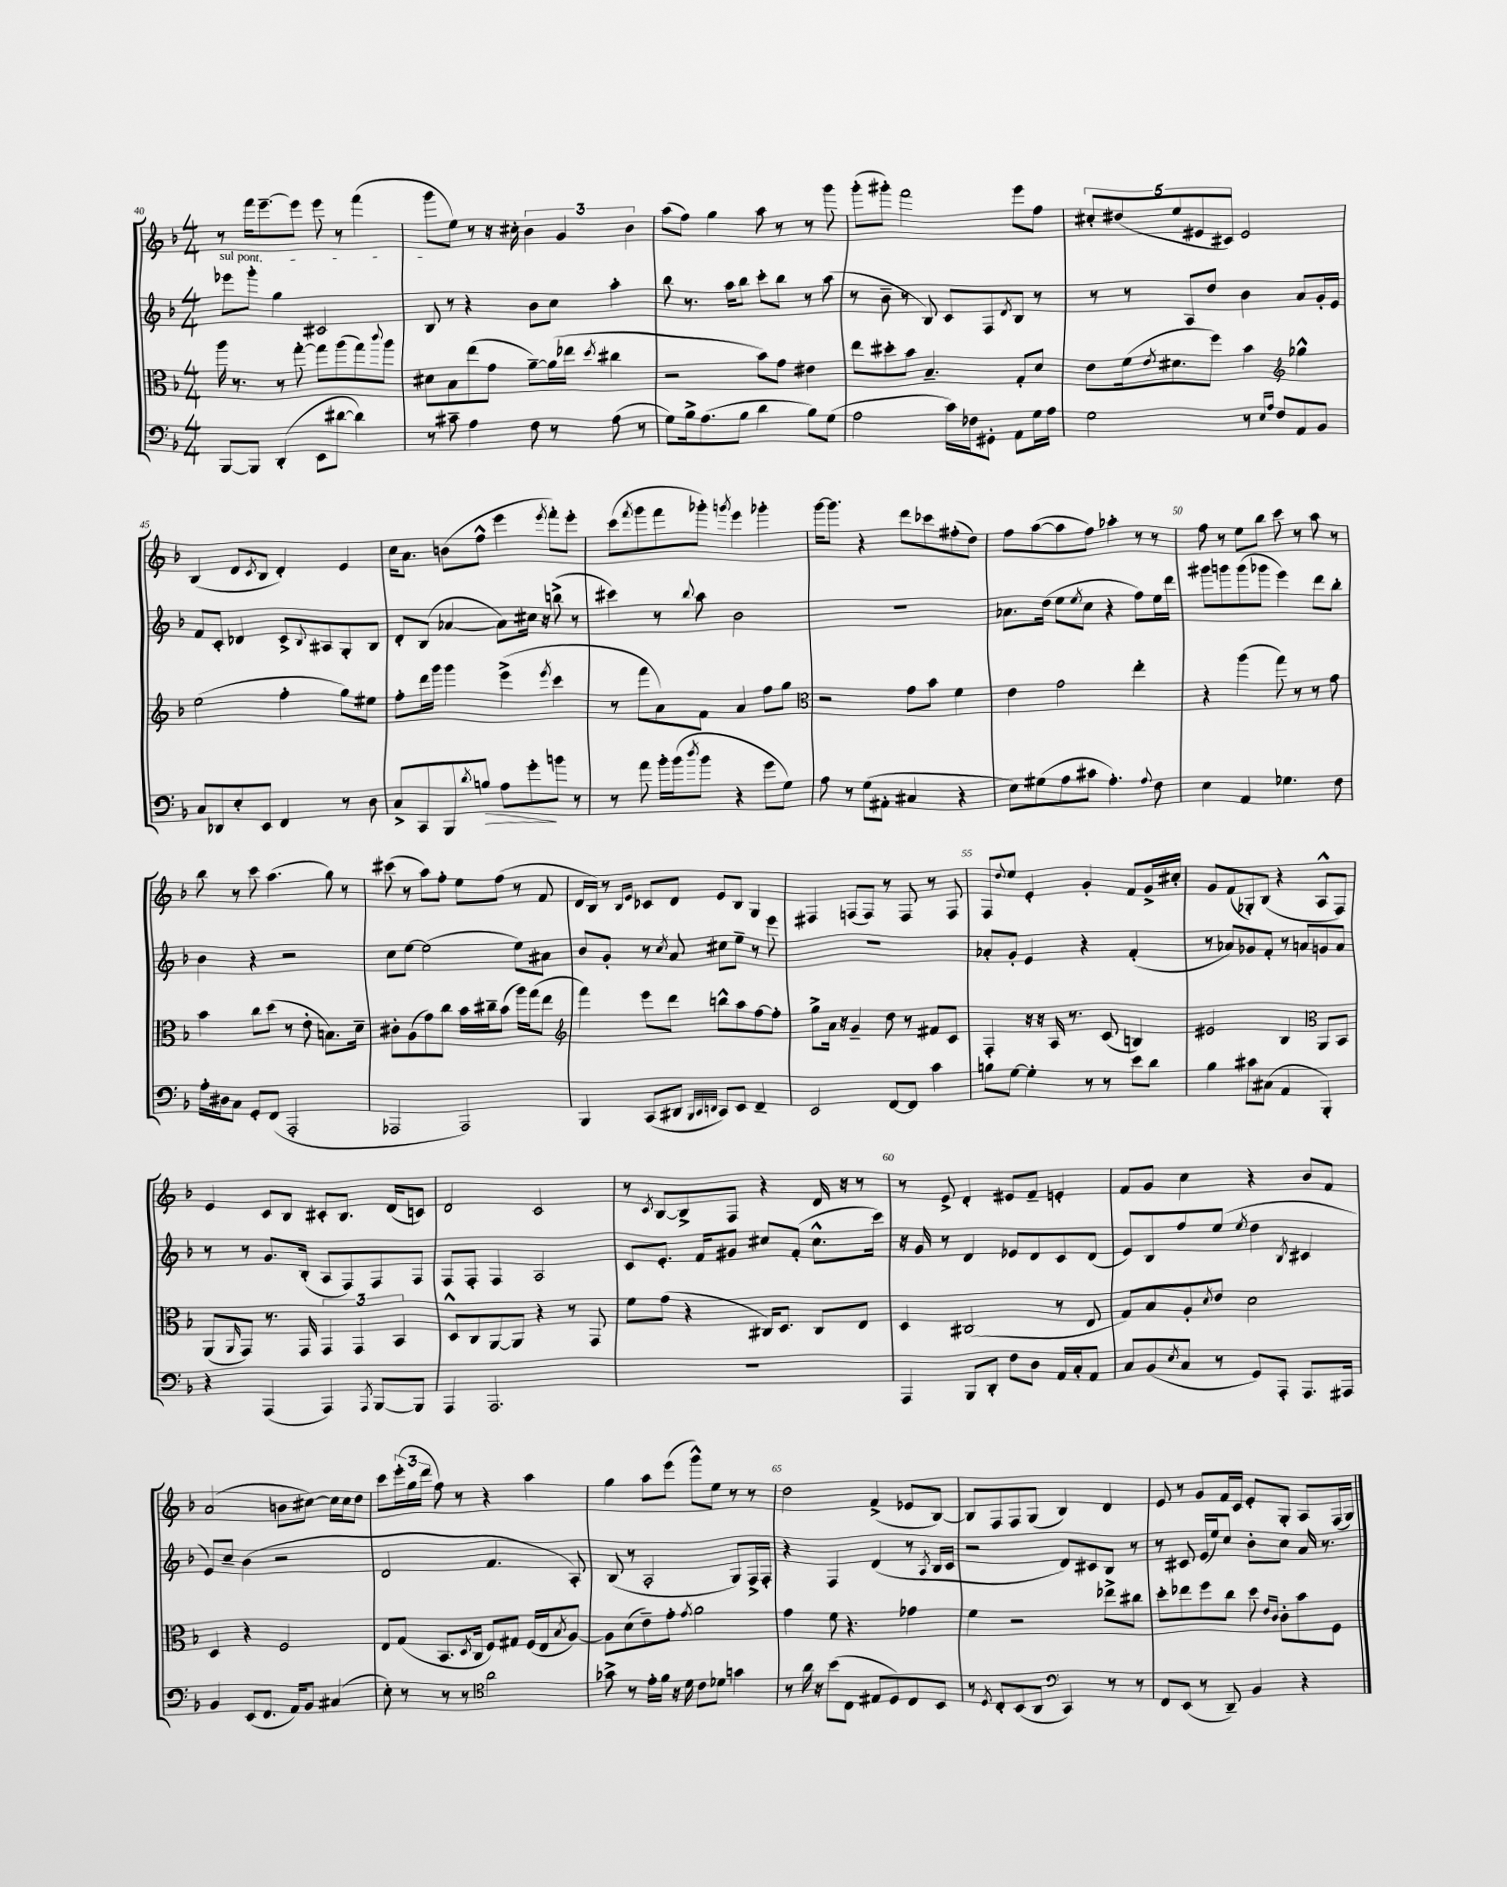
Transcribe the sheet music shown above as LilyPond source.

<<
\new StaffGroup <<
\new Staff = "s0" {
    \clef treble \key f \major \numericTimeSignature \time 4/4
    r8 f'''16 e'''8.~-- e'''8 e'''8 r8 f'''4( |
    g'''8 e''8) r8 r16 cis''16-. \tuplet 3/2 { bes'4 g'4 bes'4 } |
    a''8( f''8) g''4 a''8 r8 r8 g'''8 |
    g'''8-.( gis'''8-.) f'''2 e'''8 f''8 |
    \tuplet 5/4 { cis''8-. dis''8( e''8 eis'8 cis'8) } eis'2 |
    bes4( d'8 \acciaccatura { c'8 } bes8 d'4-.) e'4 |
    c''16 a'8. b'8( f''8-^ e'''4 \acciaccatura { e'''8 } f'''8-.) e'''8-. |
    c'''8( \acciaccatura { f'''8 } g'''8 f'''8 ges'''8-.) \acciaccatura { g'''8 } e'''4 ges'''4-. |
    g'''16~ g'''8. r4 d'''8 ces'''8 fis''8-.( d''8) |
    f''8 a''8~( a''8 f''8) aes''4-. r8 r8 |
    f''8 r8 e''8 bes''8 c'''8 r8 a''8 r8 |
    bes''8 r8 c'''8 a''4.( g''8) r8 |
    cis'''8( r8 a''8) f''8-. e''8 f''8( r8 f'8 |
    d'16 bes16) r8 \grace { bes16 e'16 } ces'8 d'8 e'8 bes8 g4 |
    fis4 f8( f8) r8 f8 r8 f8 |
    f8 \appoggiatura { d''8 } e''8 e'4-. g'4-. f'8 g'16-> cis''16-. |
    g'8 f'8( ges8-.) bes8( r4 a8-^ f8) |
    e'4 c'8 bes8 cis'8-. bes8. d'16( c'8) |
    d'2 c'2 |
    r8 \acciaccatura { c'8 } bes8~ bes8-> f8 r4 d'16 r16 r8 |
    r8 e'8-> d'4-. eis'8 f'8-- e'4-. |
    f'8 g'8 c''4 r4 bes'8 f'8 |
    a'2( b'8 cis''8~) cis''16 cis''16 d''8 |
    c'''8 \tuplet 3/2 { e'''16-.( g''16 d'''16 } f''8) r8 r4 a''4 |
    g''4 a''8 e'''8( g'''8-^) e''8 r8 r8 |
    d''2 f'4->( ees'8 bes8~) |
    bes8 f8 f8 g8( bes4) d'4 |
    e'8 r8 g'8 f'16 c'16 e'8-. g8-. a8 f16( g16) \bar "|." |
}
\new Staff = "s1" {
    \clef treble \key f \major \numericTimeSignature \time 4/4
    \once \override TextSpanner.bound-details.left.text = \markup { \italic "sul pont." } ees'''8\startTextSpan g'''8-. g''4 cis'2 |
    bes8\stopTextSpan r8 r4 bes'8 c''8 a''4-. |
    bes''8 r8. a''16 bes''8 c'''8-. bes''8 r8 a''8( |
    r8 bes'8-- r8 bes8) c'8 f8 \acciaccatura { d'8 } bes8 r8 |
    r8 r8 a8 d''8 bes'4 a'8 g'16-. e'16 |
    f'8 c'8-. des'4 c'8-> \appoggiatura { bes8 } ais8 g8-. bes8 |
    d'8-. bes8( aes'4~ aes'8) cis''16 r16 b''8->( r8 |
    cis'''4) r8 \appoggiatura { bes''8 } a''8 bes'2 |
    R1 |
    aes'8. d''16( e''8 \acciaccatura { e''8 } c''8 r4 f''8) e''16 d'''16 |
    gis'''8 g'''8 g'''8( ges'''8 e'''4) d'''8 bes''8-. |
    bes'4 r4 r2 |
    c''8 e''8~ e''2( e''8) ais'8 |
    bes'8 g'8-. r8 \acciaccatura { c''8 } a'8 cis''8 e''8-- r8 e'''8 |
    R1 |
    aes'8-. g'8-. e'4 r4 f'4-.( |
    r8 aes'8) ges'8 f'8-. r8 a'8 g'8 a'8 |
    r8 r8 g'8. bes16-.( a8 f8) f8 f8 |
    f8 f8-. f4 a2 |
    c'8 e'8.-. f'16 gis'8 cis''8 f'8-.( cis''8.-^ c'''16) |
    r16 g'16 r8 d'4 ees'8 d'8 c'8 d'8( |
    e'8) bes8 f''8 e''8( \acciaccatura { e''8 } d''4 \acciaccatura { bes8 } cis'4 |
    e'8) c''8-- bes'4( r2 |
    d'2 f'4. a8-.) |
    bes8( r8 a2-. g8) f16-> f16-. |
    r4 f4 d'4( r8 \acciaccatura { a8 } bes16 c'16 |
    r2 d'8) cis'8 bes8 r8 |
    r8 cis'8 e'16( e''16) c''8 bes'8-. c''8 a'16 r8. \bar "|." |
}
\new Staff = "s2" {
    \clef alto \key f \major \numericTimeSignature \time 4/4
    a''16 r8. r8 g''8~-. g''8 a''8( g''8) \appoggiatura { c'''8 } a''8 |
    dis'8 bes8 e''8( g'8 a'8~--) a'16( ees''16 \acciaccatura { d''8 } cis''4 |
    r2 bes'8) g'8 eis'4 |
    e''8 dis''8-. bes'8 bes4.-- g8-. d'8 |
    e'8 f'16( \acciaccatura { e'8 } dis'8. f''8) bes'4 \clef treble ges''4-^ |
    e''2( f''4-. g''8) eis''8 |
    f''8-. d'''16 g'''16 g'''4 e'''4->( \acciaccatura { e'''8 } c'''4 |
    r8 f'''8 a'8) f'8 a'4 f''8 g''8 |
    \clef alto r2 g'8 bes'8 f'4 |
    e'4 g'2 e''4-. |
    r4 a''4( g''8) r8 r8 g'8 |
    bes'4 c''8 d''8( r8 e'8-. b8.) d'16-- |
    cis'8-. a8( g'8) c''8 bes'16 cis''16-- bes'8( a''16) g''16( e''8 |
    \clef treble f'''4) e'''8 d'''8 b''8-^ a''8 f''8~ f''8-. |
    g''8-> a'16 r16 g'4-- d''8 r8 fis'8 c'8 |
    f4-. r16 r16 a16 r8. c'8( b4) |
    eis'2 bes4 \clef alto a,8 bes,8 |
    a,8( \grace { a,16 } g,8) r8. g,16 \tuplet 3/2 { g,4 g,4 bes,4 } |
    d8-^ c8 a,8~ a,8 r4 r8 g,8 |
    f'8 g'8( r4 cis16) d8. cis8 e8 |
    d4 cis2( r8 e8 |
    g8) bes8 a8-. \acciaccatura { d'8 } e'8 d'2 |
    d4 r4 f2 |
    e8 g8( bes,8. \acciaccatura { d8 } c16 f8) gis8 f16( e16 \acciaccatura { bes8 } a8~) |
    a8 d'8( e'8--) g'8-. \acciaccatura { g'8 } a'2 |
    g'4 f'8 r4. ges'4 |
    f'4 r2 ees''8-> cis''8 |
    d''8-. ees''8 f''8 c''8 d''8 \grace { e'16 c'16 } c'8-. bes'8 f8 \bar "|." |
}
\new Staff = "s3" {
    \clef bass \key f \major \numericTimeSignature \time 4/4
    bes,,8~ bes,,8 d,4-.( e,8 dis'8~ dis'4) |
    r8 cis'8-- a4 f8 r8 a8( r8 |
    g8) bes16-> a8.( bes8 d'4 bes8) g8( |
    a2 c'16) fes16 gis,8-. a,8 g16 a16 |
    g2 r8 \grace { e16 a16 } f8 a,8 bes,8 |
    c8 des,8 e8-. e,8 f,4 r8 d8 |
    c8-> c,8 bes,,8 \acciaccatura { d'8 } b8\> a8 g'8-.\! b'8 r8 |
    r8 a'8 bes'16-. bes'16( \acciaccatura { d''8 } bes'8 r4 g'8 g8) |
    a8 r8 g8( ais,8-. cis4 r4 |
    e8) gis8( a8 cis'8 a4.-.) \appoggiatura { a8 } f8 |
    e4 a,4 ges4. f8 |
    a16-. dis16 c8 g,8-. f,8( a,,2-. |
    aes,,2 aes,,2) |
    bes,,4 c,8( dis,8 \grace { bes,,32 c,32 d,32 } c,8) e,8 f,4-- |
    e,2 f,8~ f,8 c'4 |
    b8 g8~ g4-. r8 r8 e'8 d'8 |
    bes4 cis'8 cis8( a,4 bes,,4-.) |
    r4 a,,4( a,,4) \acciaccatura { a,,8 } bes,,8~ bes,,8 |
    a,,4 a,,2. |
    R1 |
    a,,4 bes,,8 d,8-. f8 d8 a,16 c16-. a,8 |
    c8 bes,8( \acciaccatura { e8 } c8 r8 g,8) a,,8-. a,,8. ais,,16 |
    bes,4 e,8( f,8. a,16) bes,8 cis4( |
    e8-.) r8 r8 r8 \clef tenor a'2 |
    ges'8-> r8 e'16-. f'16 r16 d'16 c'8 des'8 g'4 |
    r8 a'16 r16 bes'8( c8 eis8 d8) c8 bes,8 |
    r8 \acciaccatura { d8 } c8-. bes,8( a,8 \clef bass c,4) r8 r8 |
    f,8 e,8( r8 d,8--) bes,4 r4 \bar "|." |
}
>>
>>
\layout { \context { \Score currentBarNumber = #40 \override BarNumber.break-visibility = ##(#f #t #t) barNumberVisibility = #(every-nth-bar-number-visible 5) } }
